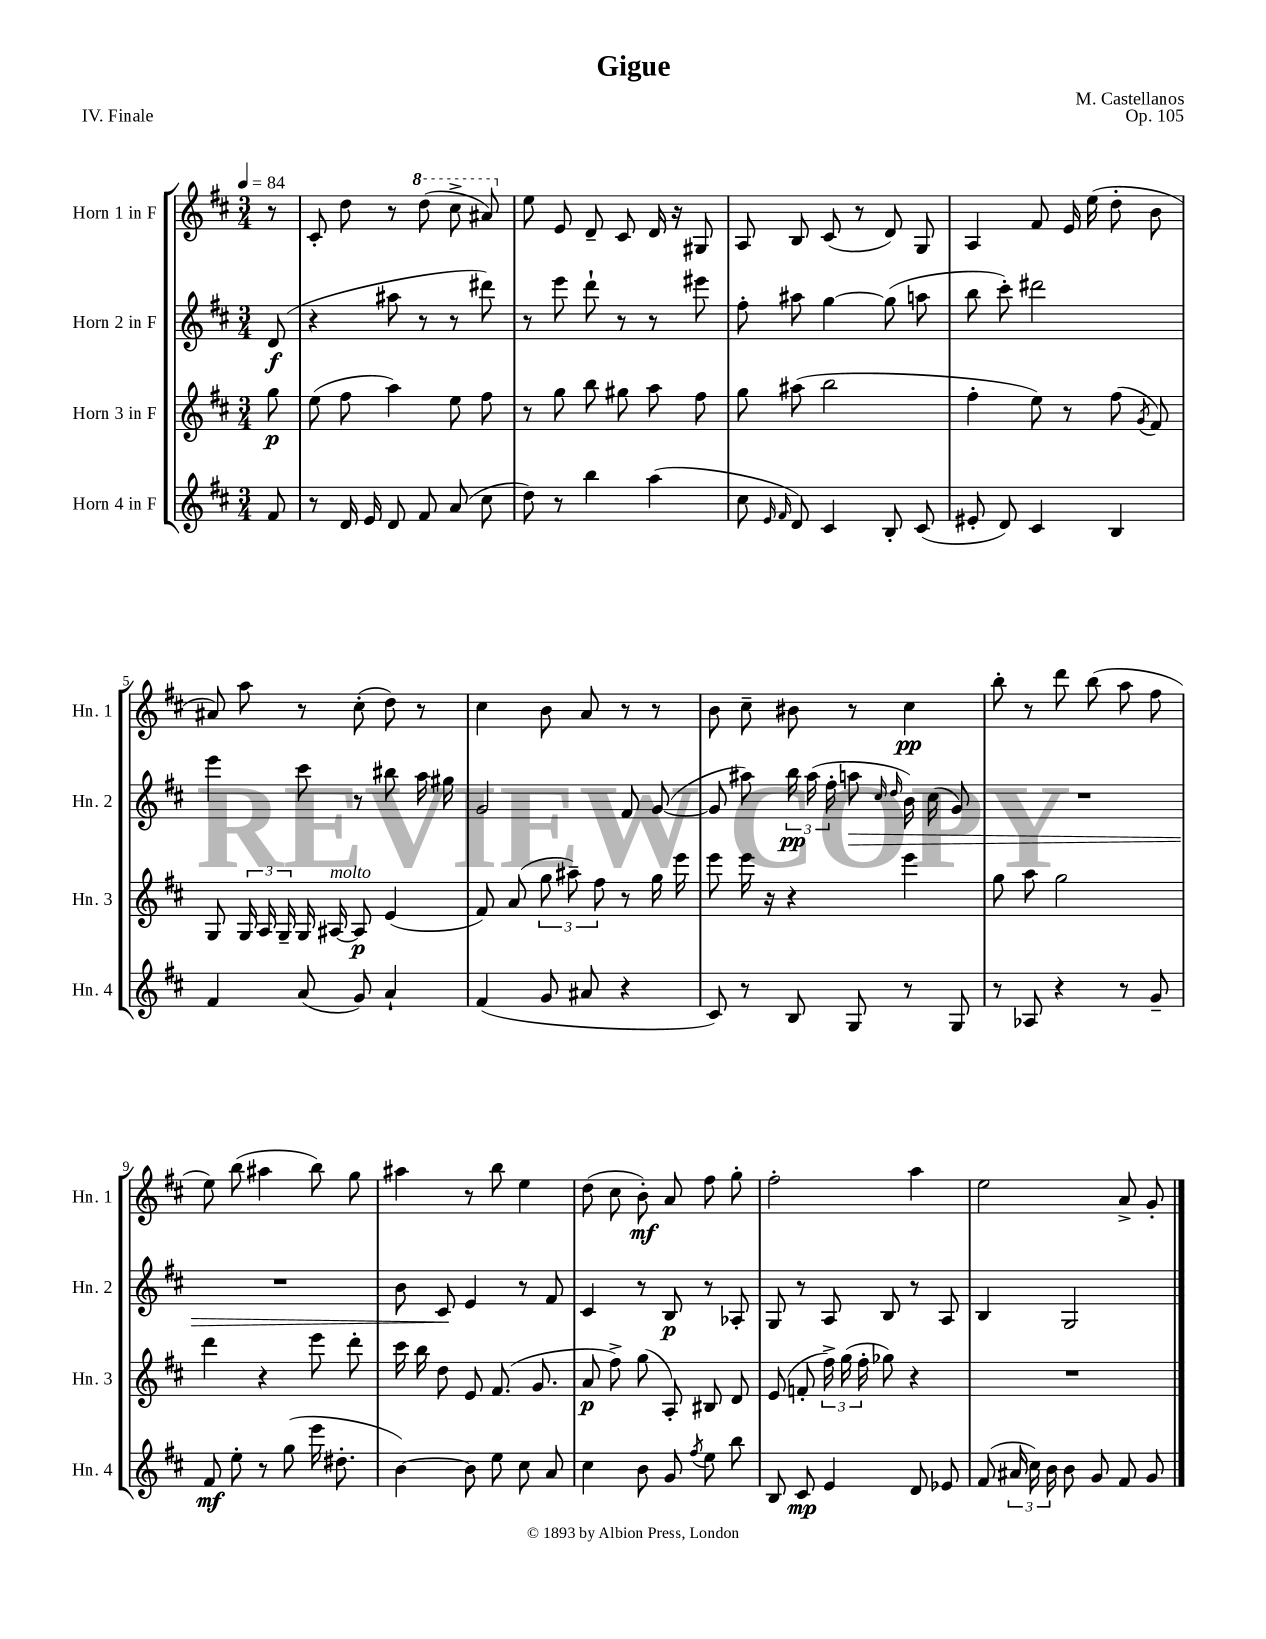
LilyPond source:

\header { title = "Gigue" composer = "M. Castellanos" opus = "Op. 105" piece = "IV. Finale" }
<<
\new StaffGroup <<
\new Staff = "s0" \with { instrumentName = "Horn 1 in F" shortInstrumentName = "Hn. 1" } {
    \clef treble \key d \major \numericTimeSignature \time 3/4 \partial 8 \tempo 4 = 84
    \autoBeamOff r8 |
    cis'8-. d''8 r8 \ottava #1 d'''8( cis'''8-> ais''8) \ottava #0 |
    e''8 e'8 d'8-- cis'8 d'16 r16 gis8 |
    a8 b8 cis'8( r8 d'8) g8 |
    a4 fis'8 e'16 e''16( d''8-. b'8 |
    ais'8) a''8 r8 cis''8-.( d''8) r8 |
    cis''4 b'8 a'8 r8 r8 |
    b'8 cis''8-- bis'8 r8 cis''4\pp |
    b''8-. r8 d'''8 b''8( a''8 fis''8 |
    e''8) b''8( ais''4 b''8) g''8 |
    ais''4 r8 b''8 e''4 |
    d''8( cis''8 b'8-.\mf) a'8 fis''8 g''8-. |
    fis''2-. a''4 |
    e''2 a'8-> g'8-. \bar "|." |
}
\new Staff = "s1" \with { instrumentName = "Horn 2 in F" shortInstrumentName = "Hn. 2" } {
    \clef treble \key d \major \numericTimeSignature \time 3/4 \partial 8
    \autoBeamOff d'8\f( |
    r4 ais''8 r8 r8 dis'''8) |
    r8 e'''8 d'''8-! r8 r8 eis'''8 |
    fis''8-. ais''8 g''4~ g''8( a''8 |
    b''8 cis'''8-.) dis'''2 |
    e'''4 cis'''8 r8 bis''8 a''16 gis''16 |
    g'2 fis'8 g'8~( |
    g'8 ais''8) \tuplet 3/2 { b''16\pp ais''16( fis''16-. } a''8\> \grace { cis''16 d''16 } b'16) cis''16( g'8) |
    R2. |
    R2. |
    b'8 cis'8\! e'4 r8 fis'8 |
    cis'4 r8 b8\p r8 aes8-. |
    g8 r8 a8 b8 r8 a8 |
    b4 g2 \bar "|." |
}
\new Staff = "s2" \with { instrumentName = "Horn 3 in F" shortInstrumentName = "Hn. 3" } {
    \clef treble \key d \major \numericTimeSignature \time 3/4 \partial 8
    \autoBeamOff g''8\p |
    e''8( fis''8 a''4) e''8 fis''8 |
    r8 g''8 b''8 gis''8 a''8 fis''8 |
    g''8 ais''8( b''2 |
    fis''4-. e''8) r8 fis''8( \acciaccatura { g'8 } fis'8) |
    g8 \tuplet 3/2 { g16 a16 g16-- } g16 ais16~^\markup { \italic "molto" } ais8\p e'4( |
    fis'8) a'8( \tuplet 3/2 { g''8 ais''8--) fis''8 } r8 g''16 e'''16 |
    e'''8 e'''16 r16 r4 e'''4 |
    g''8 a''8 g''2 |
    d'''4 r4 e'''8 d'''8-. |
    cis'''16 b''16 d''8 e'8 fis'8.( g'8. |
    a'8\p fis''8->) g''8( a8-.) bis8 d'8 |
    e'8( f'8-. \tuplet 3/2 { fis''16->) g''16( fis''16-. } ges''8) r4 |
    R2. \bar "|." |
}
\new Staff = "s3" \with { instrumentName = "Horn 4 in F" shortInstrumentName = "Hn. 4" } {
    \clef treble \key d \major \numericTimeSignature \time 3/4 \partial 8
    \autoBeamOff fis'8 |
    r8 d'16 e'16 d'8 fis'8 a'8( cis''8 |
    d''8) r8 b''4 a''4( |
    cis''8 \grace { e'16 fis'16 } d'8) cis'4 b8-. cis'8( |
    eis'8-. d'8) cis'4 b4 |
    fis'4 a'8( g'8) a'4-! |
    fis'4( g'8 ais'8 r4 |
    cis'8) r8 b8 g8 r8 g8 |
    r8 aes8 r4 r8 g'8-- |
    fis'8\mf e''8-. r8 g''8( e'''16 dis''8.-. |
    b'4~) b'8 e''8 cis''8 a'8 |
    cis''4 b'8 g'8 \acciaccatura { fis''8 } e''8 b''8 |
    b8 cis'8\mp e'4 d'8 ees'8 |
    fis'8( \tuplet 3/2 { ais'16 cis''16) b'16 } b'8 g'8 fis'8 g'8 \bar "|." |
}
>>
>>
